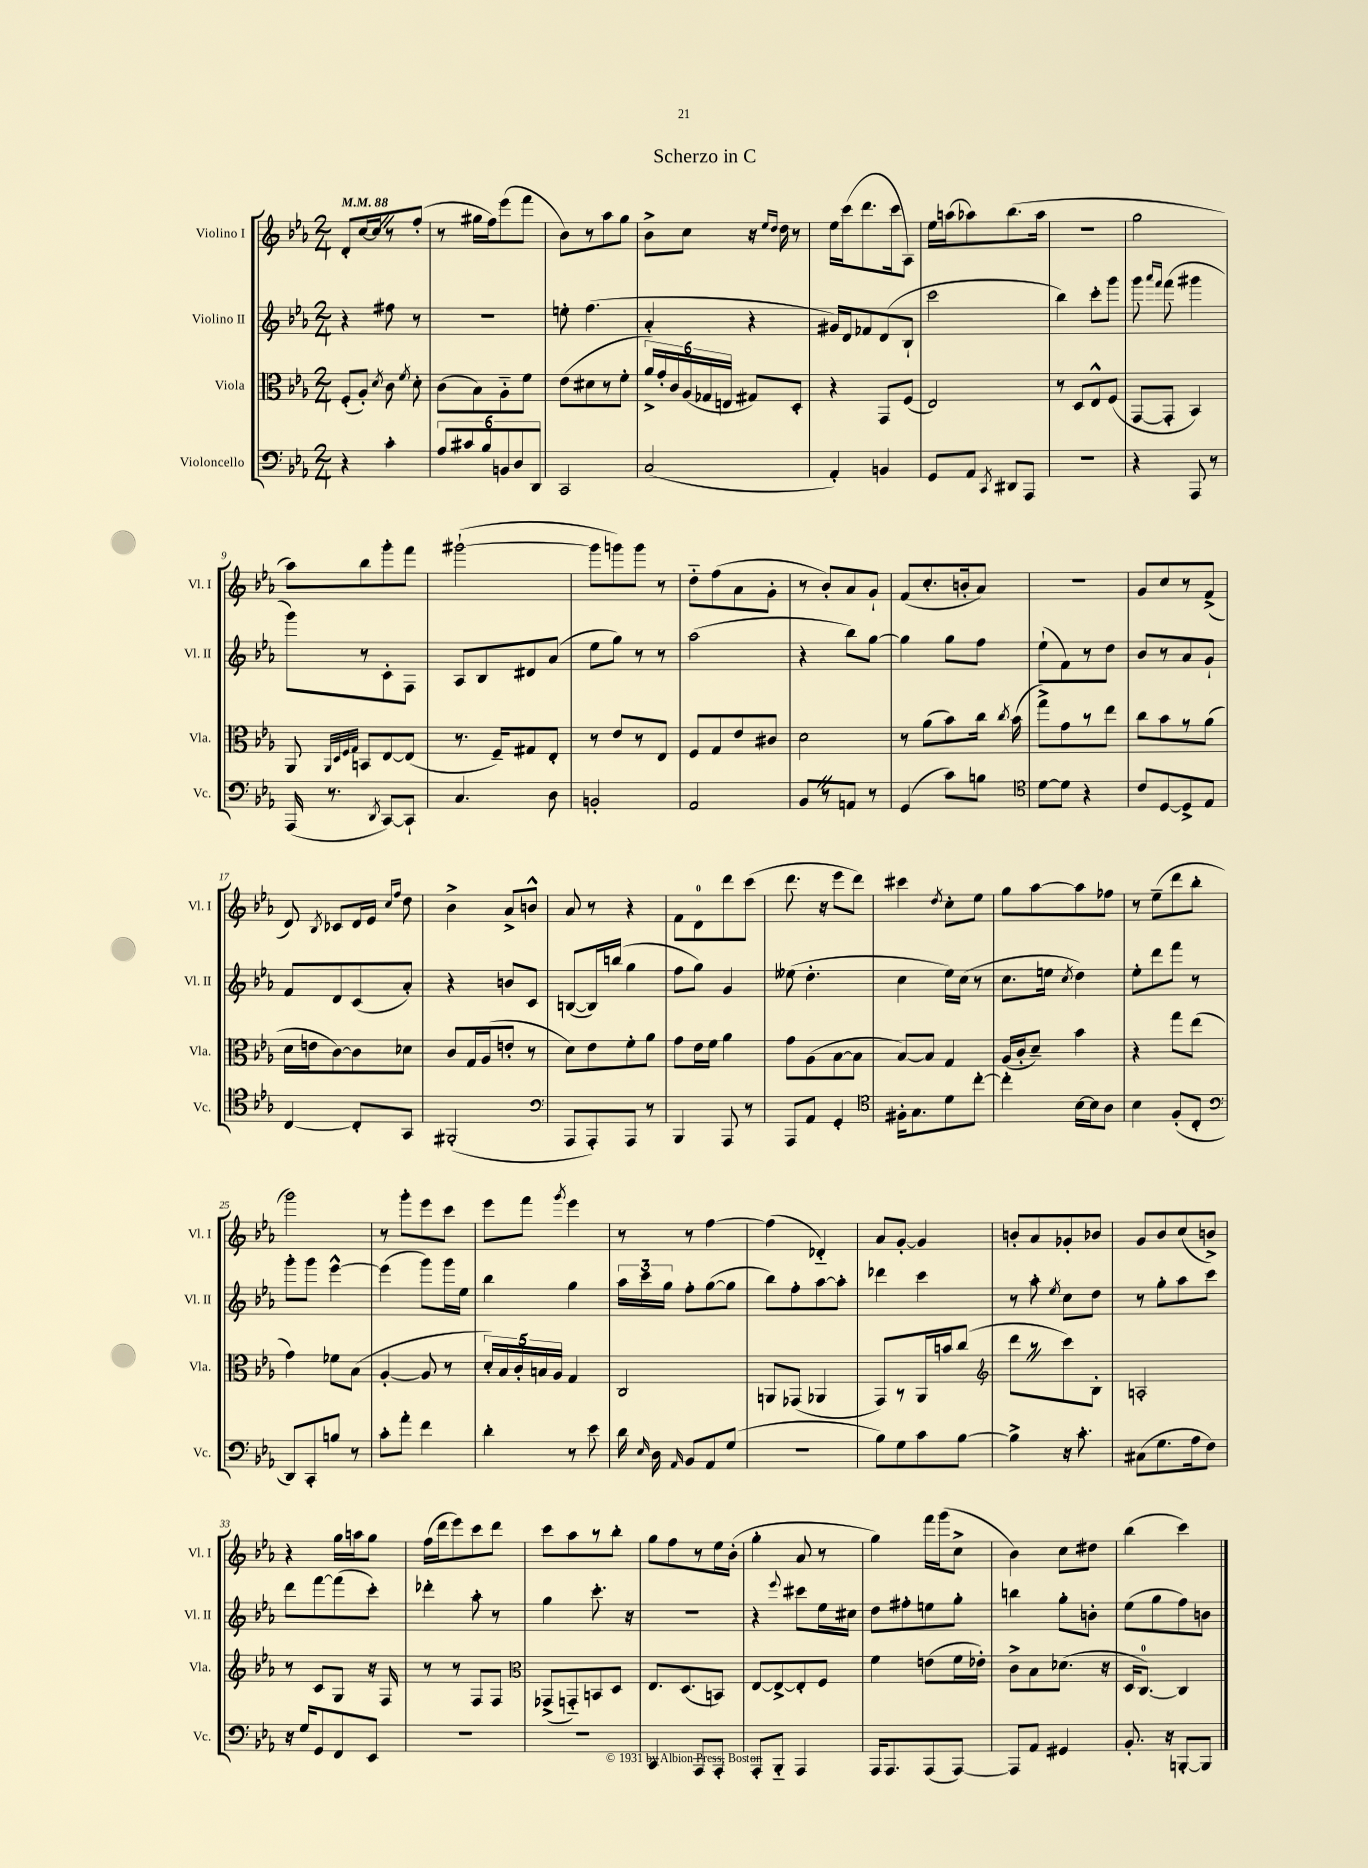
\header { title = "Scherzo in C" }
<<
\new StaffGroup <<
\new Staff = "s0" \with { instrumentName = "Violino I" shortInstrumentName = "Vl. I" } {
    \clef treble \key ees \major \numericTimeSignature \time 2/4 \tempo 4 = 88
    \autoBeamOff d'8[-. c''16~ c''16 \once \override BreathingSign.text = \markup { \musicglyph "scripts.caesura.straight" } \breathe r8 f''8]-.( |
    r8 gis''16[ f''16) ees'''8( f'''8] |
    bes'8[) r8 aes''8 g''8] |
    bes'8[-> c''8] r16 \grace { ees''16[ d''16] } d''16 r8 |
    ees''16[ c'''16( d'''8. c'''16 aes8]) |
    ees''16[ a''16( aes''8) bes''8.( aes''16] |
    r2 |
    g''2 |
    aes''8[) bes''8 g'''8-. f'''8] |
    gis'''2~-!( |
    gis'''8[ g'''8) g'''8] r8 |
    d''8[-_ f''8( aes'8 g'8]-. |
    r8 bes'8[-.) aes'8 g'8]-! |
    f'8[( c''8.-. b'16-. aes'8]) |
    R2 |
    g'8[ c''8 r8 f'8]->( |
    d'8) \acciaccatura { bes8 } ces'8[ d'16 ees'16] \grace { c''16[ f''16] } d''8 |
    bes'4-> aes'8[-> b'8]-^ |
    aes'8 r8 r4 |
    f'8[ d'8-0 d'''8 c'''8]( |
    d'''8. r16 ees'''8[ d'''8]) |
    cis'''4 \acciaccatura { d''8 } c''8[-. ees''8] |
    g''8[ aes''8~ aes''8 fes''8] |
    r8 ees''8[--( d'''8 bes''8]-. |
    g'''2) |
    r8 g'''8[-. ees'''8 c'''8] |
    ees'''8[ f'''8] \acciaccatura { g'''8 } ees'''4 |
    r8 r8 f''4~ |
    f''4( des'4-_) |
    aes'8[ g'8]~-. g'4 |
    b'8[-. aes'8 ges'8-. bes'8] |
    g'8[ bes'8 c''8( b'8]->) |
    r4 g''16[ a''16 g''8] |
    f''16[( d'''16 ees'''8) c'''8 d'''8] |
    c'''8[ aes''8 r8 bes''8]-. |
    g''8[ f''8 r8 ees''16 bes'16]-.( |
    g''4-. aes'8 r8 |
    g''4) f'''16[ g'''16( c''8]-> |
    bes'4) c''8[ dis''8] |
    bes''4( c'''4) \bar "|." |
}
\new Staff = "s1" \with { instrumentName = "Violino II" shortInstrumentName = "Vl. II" } {
    \clef treble \key ees \major \numericTimeSignature \time 2/4
    \autoBeamOff r4 fis''8 r8 |
    r2 |
    e''8-. f''4.( |
    aes'4-. r4 |
    gis'16[) d'16 fes'8 d'8( bes8]-! |
    c'''2 |
    bes''4) c'''8[-. g'''8] |
    g'''8 \grace { aes'''16[ f'''16] } f'''8( gis'''4 |
    g'''8[) r8 c'8-. f8] |
    aes8[ bes8 dis'8 aes'8]( |
    ees''8[ g''8]) r8 r8 |
    aes''2( |
    r4 bes''8[) g''8]~ |
    g''4 g''8[ f''8] |
    ees''8[-!( f'8) r8 d''8] |
    bes'8[ r8 aes'8 g'8]-! |
    f'8[ d'8 c'8( aes'8]-.) |
    r4 b'8[ c'8] |
    b8[~( b16) b''16]( g''4 |
    f''8[ g''8]) g'4 |
    eeses''8( d''4.-. |
    c''4 ees''16[) c''16]( r8 |
    c''8.[ e''16] \acciaccatura { c''8 } d''4) |
    ees''8[-. d'''8 f'''8] r8 |
    g'''8[-. g'''8] ees'''4~-^ |
    ees'''4( g'''8[) g'''16 ees''16] |
    bes''4 g''4 |
    \tuplet 3/2 { aes''16[ c'''16 g''16] } f''8[-. g''8~( g''8] |
    bes''8[) f''8-. aes''8~ aes''8]-. |
    des'''4 c'''4 |
    r8 aes''8-. \acciaccatura { ees''8 } c''8[ d''8] |
    r8 g''8[-. aes''8 c'''8] |
    d'''8[ f'''8~ f'''8( c'''8]-.) |
    des'''4-. aes''8-. r8 |
    g''4 c'''8.-. r16 |
    r2 |
    r4 \appoggiatura { ees'''8 } cis'''8[ ees''16 cis''16] |
    d''8[ fis''8-. e''8 g''8]-. |
    b''4 g''8[-. b'8]-. |
    ees''8[( g''8 f''8) b'8] \bar "|." |
}
\new Staff = "s2" \with { instrumentName = "Viola" shortInstrumentName = "Vla." } {
    \clef alto \key ees \major \numericTimeSignature \time 2/4
    \autoBeamOff f8[-.( aes8]-.) \acciaccatura { d'8 } c'8 \acciaccatura { f'8 } d'8-. |
    c'8[( bes8) aes8-_ f'8] |
    ees'8[( dis'8 r8 f'8]-. |
    \tuplet 6/4 { aes'16[->) g'16-. c'16 aes16( ges16 e16] } gis8[) d8]-. |
    r4 g,8[ f8]( |
    ees2) |
    r8 d8[ ees8-^ f8]( |
    g,8[~ g,8]-. bes,4) |
    aes,8 \grace { aes,32[ d32 f32 g32] } b,8[ ees8~ ees8]( |
    r8. f16[--) gis8 ees8]-. |
    r8 ees'8[ r8 ees8] |
    f8[ g8 ees'8 cis'8] |
    d'2 |
    r8 aes'8[( bes'8) c''16] \acciaccatura { c''8 } bes'16( |
    g''8[->) g'8 r8 ees''8] |
    c''8[ bes'8 r8 aes'8]( |
    d'16[ e'16 c'8~) c'8 des'8] |
    c'8[ g16 aes16( e'8]-. r8 |
    d'8[) ees'8 f'8-. aes'8] |
    g'8[ ees'16 f'16] aes'4 |
    g'8[ aes8( bes8~ bes8] |
    bes8[~) bes8] g4 |
    aes16[( c'16-. d'8]--) bes'4 |
    r4 g''8[ ees''8]( |
    g'4) fes'8[ bes8]( |
    aes4~-. aes8 r8 |
    \tuplet 5/4 { d'16[-.) bes16 c'16-. b16 aes16] } g4 |
    c2 |
    a,8[ ges,8]( aes,4 |
    g,8[) r8 aes,16 b'16 c''8]( |
    \clef treble d'''8[ \once \override BreathingSign.text = \markup { \musicglyph "scripts.caesura.straight" } \breathe r8 c'''8) bes8]-. |
    a2-. |
    r8 c'8[ g8] r16 f16 |
    r8 r8 f8[ f8] |
    \clef alto ges,8[->( g,8-_) b,8 d8] |
    ees8.[ d8.( b,8]) |
    ees8[~ ees8~-> ees8-. f8] |
    f'4 e'8[( f'16 ees'16]-.) |
    c'8[-> bes8 des'8.]( r16 |
    d16[ c8.]-0~) c4 \bar "|." |
}
\new Staff = "s3" \with { instrumentName = "Violoncello" shortInstrumentName = "Vc." } {
    \clef bass \key ees \major \numericTimeSignature \time 2/4
    \autoBeamOff r4 c'4-. |
    \tuplet 6/4 { aes8[ cis'8 bes8 b,8 d8 d,8] } |
    c,2 |
    c2( |
    aes,4-.) b,4 |
    g,8[ aes,8] \acciaccatura { c,8 } dis,8[ aes,,8] |
    r2 |
    r4 aes,,8 r8 |
    aes,,16( r8. \acciaccatura { d,8 } c,8[~) c,8]-! |
    c4. d8 |
    b,2-. |
    aes,2 |
    bes,8[ \once \override BreathingSign.text = \markup { \musicglyph "scripts.caesura.straight" } \breathe r8 a,8] r8 |
    g,4( c'8[) b8] |
    \clef tenor d'8[~ d'8] r4 |
    c'8[ d8~ d8-> ees8] |
    c4~ c8[-. g,8] |
    fis,2-.( |
    \clef bass aes,,8[ aes,,8-.) aes,,8] r8 |
    bes,,4 aes,,8 r8 |
    aes,,8[ aes,8] g,4-. |
    \clef tenor fis16[-. g8. d'8 c''8]~-. |
    c''4-. bes16[~ bes16 aes8] |
    bes4 f8[-.( c8]-. |
    \clef bass d,8[) c,8-. b8] r8 |
    c'8[-. aes'8]-. f'4 |
    d'4-. r8 ees'8 |
    d'16 \grace { ees16 } d16 \grace { aes,16 } bes,8[ aes,8 g8]( |
    r2 |
    bes8[) g8 c'8 bes8]~ |
    bes4-> r16 c'8.-. |
    cis8[( g8. aes16 f8]) |
    r16 g16[ g,8 f,8 ees,8] |
    R2 |
    R2 |
    c,4 aes,,8[ aes,,8]-. |
    aes,,8[-. bes,,8]-_ aes,,4 |
    aes,,16[ aes,,8. aes,,8( aes,,8]~) |
    aes,,8[ aes,8] gis,4 |
    bes,8.-. r16 b,,8[~-. b,,8] \bar "|." |
}
>>
>>
